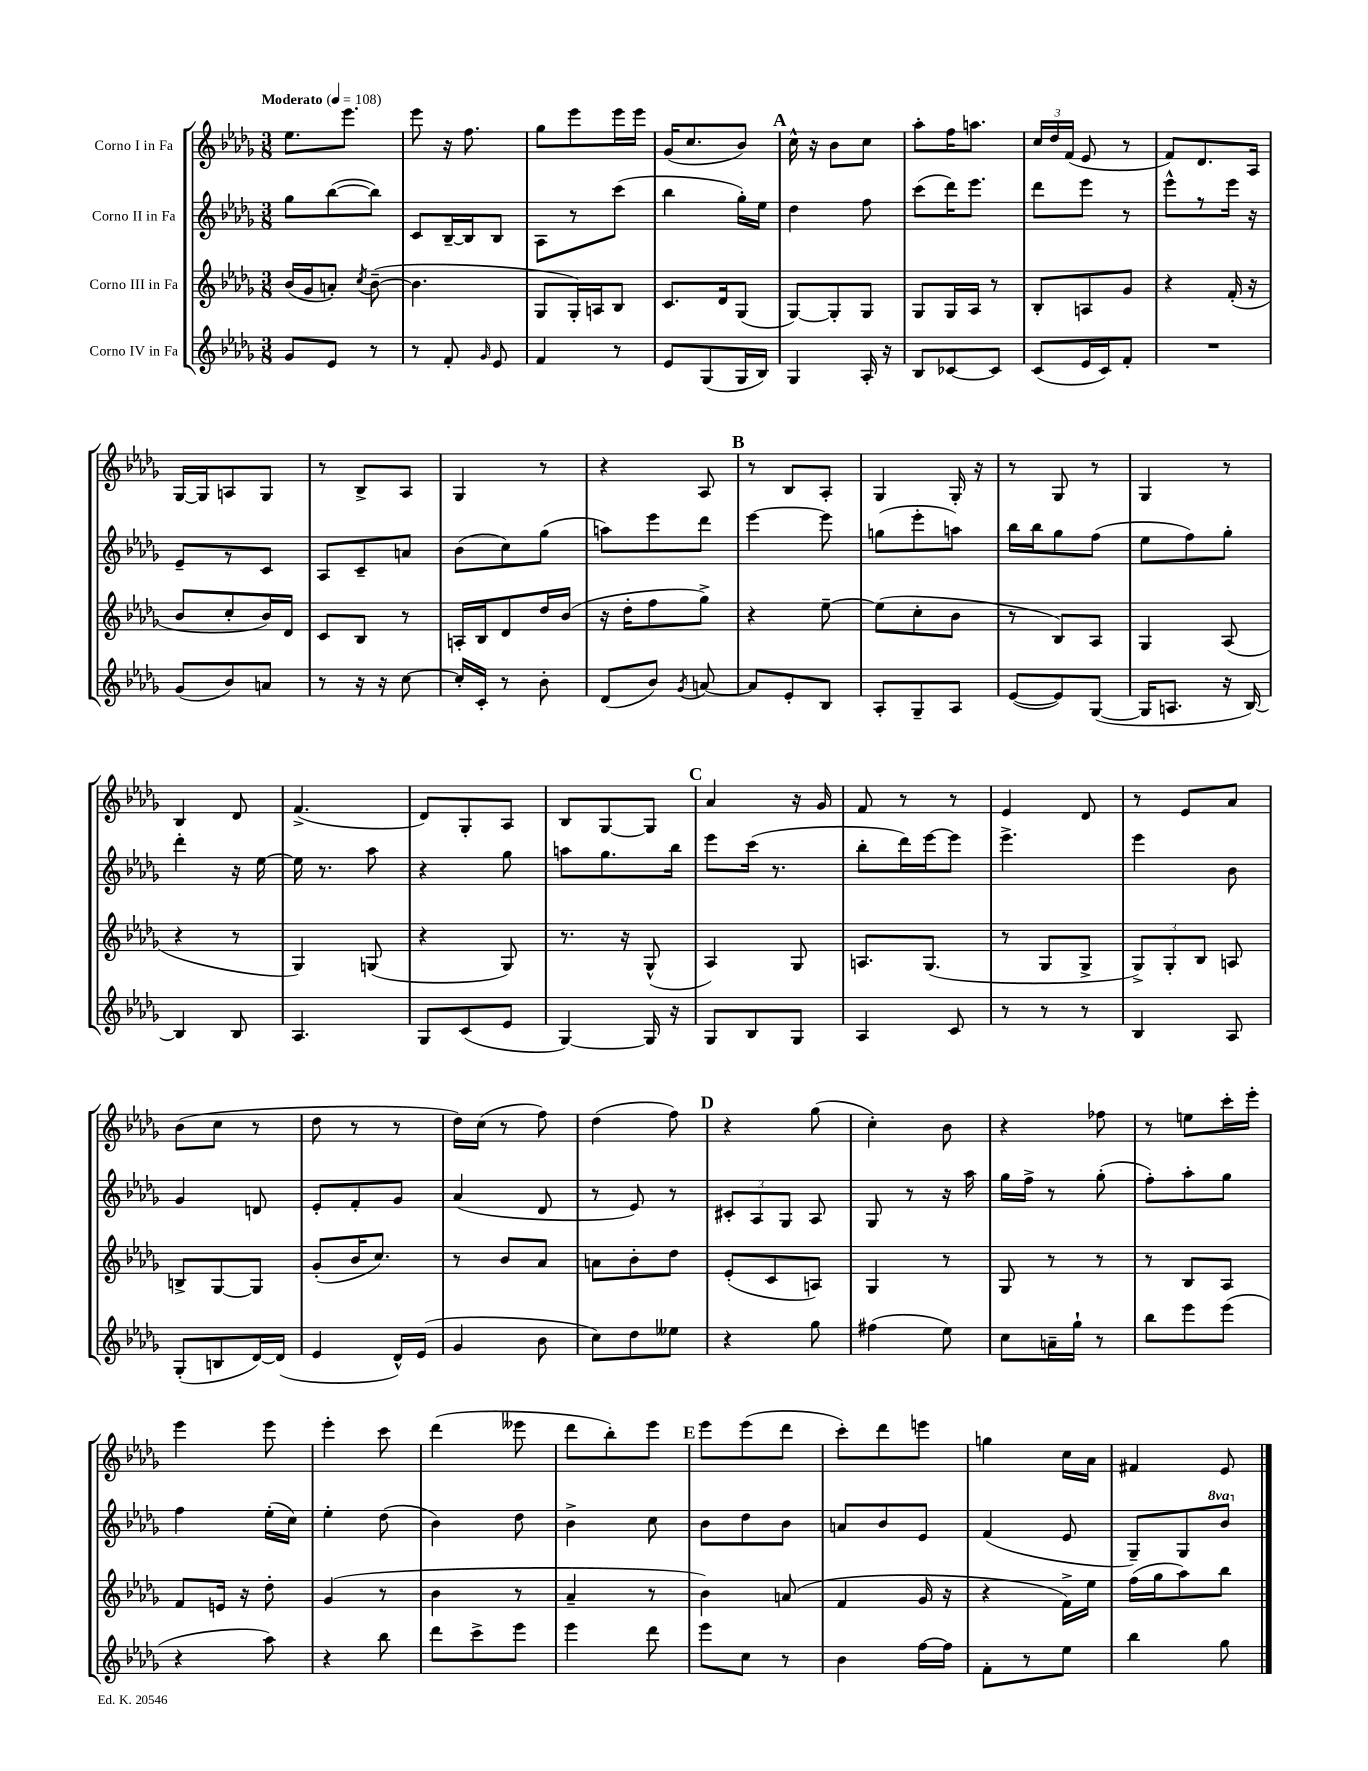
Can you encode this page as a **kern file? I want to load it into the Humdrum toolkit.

**kern	**kern	**kern	**kern
*staff4	*staff3	*staff2	*staff1
*clefG2	*clefG2	*clefG2	*clefG2
*k[b-e-a-d-g-]	*k[b-e-a-d-g-]	*k[b-e-a-d-g-]	*k[b-e-a-d-g-]
*M3/8	*M3/8	*M3/8	*M3/8
*MM108	*MM108	*MM108	*MM108
8g-	(16b-	8gg-	8.ee-
.	16g-	.	.
8e-	8a')	([8bb-	.
.	.	.	8.eee-
.	8qcc	.	.
8r	([8b-~	8bb-])	.
=	=	=	=
8r	4.b-]	8c	8eee-
8f'	.	[16B-~	16r
.	.	16B-]	8.ff
16qqg-	.	.	.
8e-	.	8B-	.
=	=	=	=
4f	8G-	8A-	8gg-
.	16G-')	8r	8eee-
.	16A	.	.
8r	8B-	(8ccc	16eee-
.	.	.	16eee-
=	=	=	=
8e-	8.c	4bb-	(16g-
.	.	.	8.cc
(8G-	.	.	.
.	16d-	.	.
16G-	(8G-	16gg-')	8b-)
16B-)	.	16ee-	.
=	=	=	=
4G-	[8G-)	4dd-	16cc^^
.	.	.	16r
.	8G-']	.	8b-
16A-'	8G-	8ff	8cc
16r	.	.	.
=	=	=	=
8B-	8G-	(8ccc	8aa-'
[8c-	16G-	16ddd-)	16ff
.	16A-	8.eee-	8.aa
8c-]	8r	.	.
=	=	=	=
(8c	8B-'	8ddd-	24cc
.	.	.	24dd-
.	.	.	(24f
16e-	8A	8eee-	8e-
16c)	.	.	.
8f'	8g-	8r	8r
=	=	=	=
4.r	4r	8eee-^^	8f)
.	.	8r	8.d-
.	(16f'	16eee-	.
.	16r	16r	16A-
=	=	=	=
(8g-	8b-	8e-~	[16G-
.	.	.	16G-]
8b-)	8cc'	8r	8A
8a	16b-)	8c	8G-
.	16d-	.	.
=	=	=	=
8r	8c	8A-	8r
16r	8B-	8c~	8B-^
16r	.	.	.
[8cc	8r	8a	8A-
=	=	=	=
16cc']	16A'	(8b-	4G-
16c'	16B-	.	.
8r	8d-	8cc)	.
8b-'	16dd-	(8gg-	8r
.	(16b-	.	.
=	=	=	=
(8d-	16r	8aa)	4r
.	16dd-'	.	.
8b-)	8ff	8eee-	.
8qg-	.	.	.
[8a	8gg-^)	8ddd-	8A-
=	=	=	=
8a]	4r	[4eee-	8r
8e-'	.	.	8B-
8B-	[8ee-~	8eee-]	8A-'
=	=	=	=
8A-'	(8ee-]	(8gg	4G-
8G-~	8cc'	8eee-'	.
8A-	8b-	8aa)	16G-'
.	.	.	16r
=	=	=	=
([8e-	8r	16bb-	8r
.	.	16bb-	.
8e-])	8B-)	8gg-	8G-
([8G-	8A-	(8ff	8r
=	=	=	=
16G-]	4G-	8ee-	4G-
8.A	.	.	.
.	.	8ff)	.
16r	(8A-	8gg-'	8r
[16B-)	.	.	.
=	=	=	=
4B-]	4r	4ddd-'	4B-
8B-	8r	16r	8d-
.	.	[16ee-	.
=	=	=	=
4.A-	4G-)	16ee-]	(4.f^
.	.	8.r	.
.	(8G	8aa-	.
=	=	=	=
8G-	4r	4r	8d-)
(8c	.	.	8G-'
8e-	8G-)	8gg-	8A-
=	=	=	=
[4G-)	8.r	8aa	8B-
.	.	8.gg-	[8G-
.	16r	.	.
16G-]	(8G-^^	.	8G-]
16r	.	16bb-	.
=	=	=	=
8G-	4A-)	8eee-	4a-
8B-	.	(16ccc	.
.	.	8.r	.
8G-	8G-	.	16r
.	.	.	16g-
=	=	=	=
4A-	8.A	8bb-'	8f
.	.	16ddd-)	8r
.	(8.G-	[16eee-	.
8c	.	8eee-]	8r
=	=	=	=
8r	8r	4.eee-^	4e-
8r	8G-	.	.
8r	8G-^	.	8d-
=	=	=	=
4B-	12G-^)	4eee-	8r
.	12G-'	.	.
.	.	.	8e-
.	12B-	.	.
8A-	8A	8b-	8a-
=	=	=	=
(8G-'	8B^	4g-	(8b-
8B	[8G-	.	8cc
[16d-)	8G-]	8d	8r
(16d-]	.	.	.
=	=	=	=
4e-	(8g-'	8e-'	8dd-
.	16b-	8f'	8r
.	8.cc)	.	.
16d-^^)	.	8g-	8r
(16e-	.	.	.
=	=	=	=
4g-	8r	(4a-	16dd-)
.	.	.	(16cc
.	8b-	.	8r
8b-	8a-	8d-	8ff)
=	=	=	=
8cc)	8a	8r	(4dd-
8dd-	8b-'	8e-)	.
8ee--	8dd-	8r	8ff)
=	=	=	=
4r	(8e-'	12c#'	4r
.	.	12A-	.
.	8c	.	.
.	.	12G-	.
8gg-	8A)	8A-	(8gg-
=	=	=	=
(4ff#	4G-	8G-	4cc')
.	.	8r	.
8ee-)	8r	16r	8b-
.	.	16aa-	.
=	=	=	=
8cc	8G-	16gg-	4r
.	.	16ff^	.
16a~	8r	8r	.
16gg-`	.	.	.
8r	8r	(8gg-'	8ff-
=	=	=	=
8bb-	8r	8ff')	8r
8eee-	8B-	8aa-'	8ee
(8eee-	8A-	8gg-	16ccc'
.	.	.	16eee-'
=	=	=	=
4r	8f	4ff	4eee-
.	16e	.	.
.	16r	.	.
8aa-)	8dd-'	(16ee-'	8eee-
.	.	16cc)	.
=	=	=	=
4r	(4g-	4ee-'	4eee-'
8bb-	8r	(8dd-	8ccc
=	=	=	=
8ddd-	4b-	4b-)	(4ddd-
8ccc^	.	.	.
8eee-	8r	8dd-	8eee--
=	=	=	=
4eee-	4a-~	4b-^	8ddd-
.	.	.	8bb-')
8ddd-	8r	8cc	8eee-
=	=	=	=
8eee-	4b-)	8b-	8eee-
8cc	.	8dd-	(8eee-
8r	(8a	8b-	8ddd-
=	=	=	=
4b-	4f	8a	8ccc')
.	.	8b-	8ddd-
[16ff	16g-	8e-	8eee
16ff]	16r	.	.
=	=	=	=
8f'	4r	(4f	4gg
8r	.	.	.
8ee-	16f^)	8e-	16cc
.	16ee-	.	16a-
=	=	=	=
4bb-	(16ff	8G-~)	4f#
.	16gg-	.	.
.	8aa-)	8G-	.
8gg-	8bb-	8bb-	8e-
==	==	==	==
*-	*-	*-	*-
